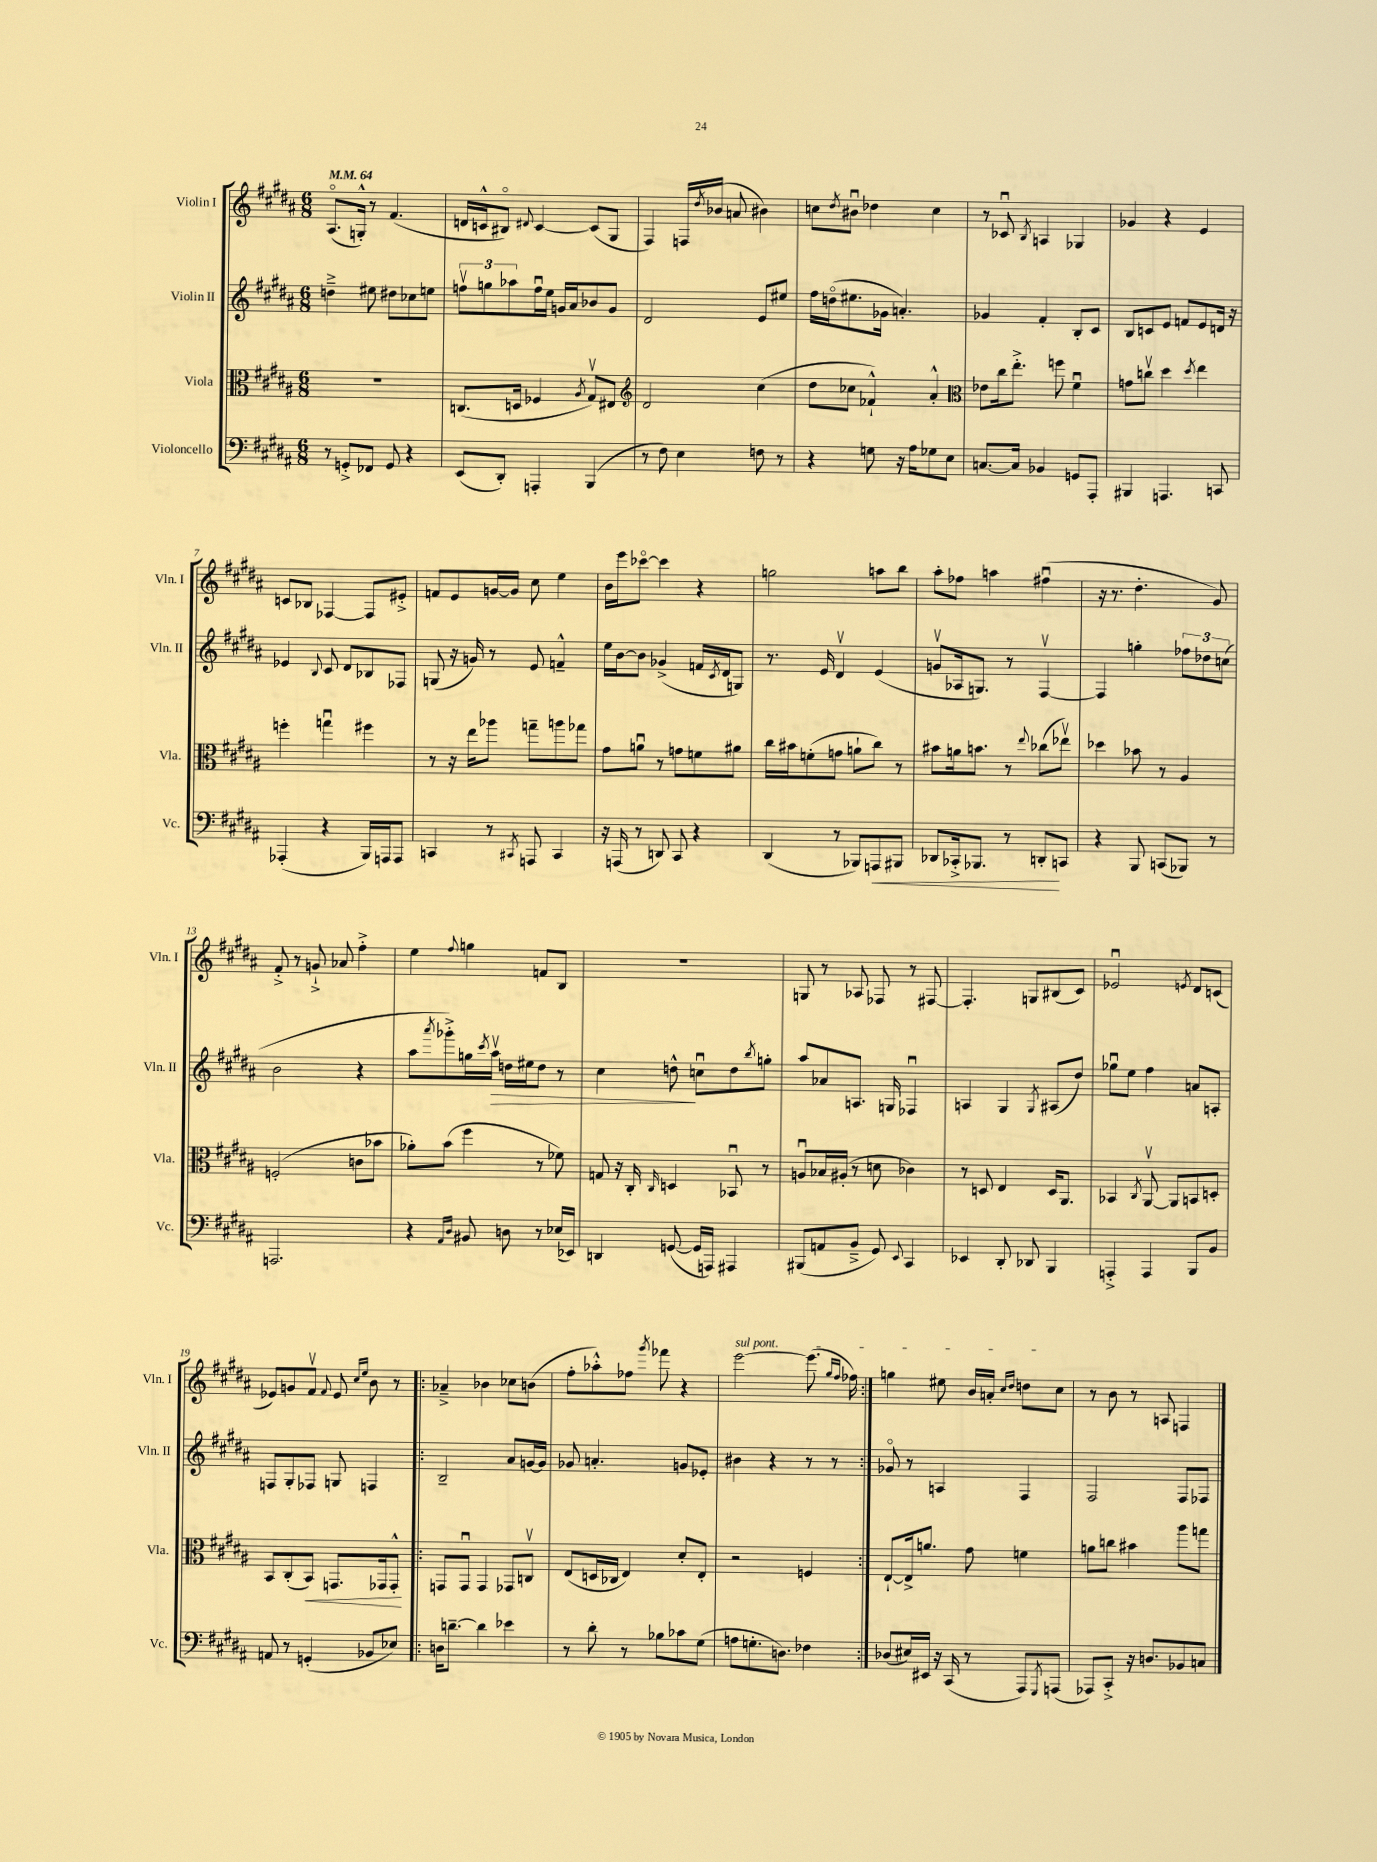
<<
\new StaffGroup <<
\new Staff = "s0" \with { instrumentName = "Violin I" shortInstrumentName = "Vln. I" } {
    \clef treble \key b \major \numericTimeSignature \time 6/8 \tempo 4 = 64
    ais8.\flageolet( g16-.-^) r8 fis'4.( |
    d'16 c'16-^ bis8\flageolet) \appoggiatura { dis'8 } c'4~ c'8( gis8 |
    fis4) f16 \acciaccatura { dis''8 } bes'16( a'8 bis'4) |
    c''8 \acciaccatura { dis''8 } bis'8\downbow des''4 c''4 |
    r8 ces'8\downbow \acciaccatura { b8 } a4 ges4 |
    ges'4 r4 e'4 |
    c'8 bes8 fes4~ fes8 eis'8-.-> |
    f'8 e'8 g'16~ g'16 cis''8 e''4 |
    b'16 e'''16 ces'''8~\flageolet ces'''4 r4 |
    g''2 a''8 b''8 |
    ais''8-. fes''8 a''4 fis''4\downbow( |
    r16 r8. dis''4.-. gis'8) |
    fis'8-.-> r8 g'8-!-> aes'8 fis''4-.-> |
    e''4 \appoggiatura { fis''8 } g''4 f'8 b8 |
    r2. |
    g8 r8 aes8 fes8 r8 fis8~ |
    fis4.-. g8 bis8( cis'8) |
    ees'2\downbow \acciaccatura { e'8 } dis'8 c'8( |
    ees'8) g'8 fis'8\upbow \appoggiatura { fis'8 } ees'8 \grace { cis''16 e''16 } b'8 r8 |
    \repeat volta 2 { aes'4---> bes'4 ces''8 b'8( |
    fis''8-. aes''8-.-^) fes''8 \acciaccatura { gis'''8 } fes'''8 r4 |
    \once \override TextSpanner.bound-details.left.text = \markup { \italic "sul pont." } e'''2~\startTextSpan e'''8.( \grace { gis''16 fis''16 } fes''16) | }
    g''4 eis''8 b'16 a'16-. \grace { cis''16 dis''16 } d''8 cis''8\stopTextSpan |
    r8 b'8 r8 a8 f4 \bar "|." |
}
\new Staff = "s1" \with { instrumentName = "Violin II" shortInstrumentName = "Vln. II" } {
    \clef treble \key b \major \numericTimeSignature \time 6/8
    d''4---> eis''8 dis''8 ces''8 e''8 |
    \tuplet 3/2 { f''8\upbow g''8 aes''8 } f''16\downbow e''16 g'16 ais'16 bes'8 g'8 |
    dis'2 e'8 eis''8 |
    fis''16 d''16\flageolet( eis''8. ges'16 a'4.-.) |
    ges'4 fis'4-. b8-. cis'8 |
    b8 c'8 e'8 f'8 e'8 d'16 r16 |
    ees'4 \appoggiatura { b8 } cis'8 dis'8 bes8 fes8 |
    g8( r16 g'16) r8 e'8 f'4---^ |
    e''16 b'16~ b'8 ges'4->( f'16 \acciaccatura { cis'8 } dis'16 g8) |
    r8. e'16 dis'4\upbow e'4( |
    g'8\upbow aes16 g8.) r8 fis4~\upbow |
    fis4 g''4-. \tuplet 3/2 { fes''8 des''8 c''8( } |
    b'2 r4 |
    ais''8 \acciaccatura { ais'''8 } ges'''8-.->) g''16 \acciaccatura { cis'''8 } ais''16\upbow\> d''16 eis''16 d''8 r8 |
    cis''4 d''8-^\! c''8\downbow d''8 \acciaccatura { b''8 } g''8-. |
    ais''8 aes'8 a8. g16 fes4\downbow |
    a4 gis4 \acciaccatura { gis8 } ais8( dis''8) |
    ges''8\downbow e''8 fis''4 a'8 a8-. |
    f8 gis8-. fes8 g8 f4 |
    \repeat volta 2 { b2-- ais'8 g'16~ g'16 |
    ges'8 a'4.-. g'8 ees'8-. |
    bis'4 r4 r8 r8 | }
    ges'8\flageolet r8 a4 fis4 |
    fis2 fis8 fes8 \bar "|." |
}
\new Staff = "s2" \with { instrumentName = "Viola" shortInstrumentName = "Vla." } {
    \clef alto \key b \major \numericTimeSignature \time 6/8
    R2. |
    c8.( d16 fes4 \acciaccatura { ais8 } gis8\upbow) eis8 |
    \clef treble dis'2 cis''4( |
    dis''8 ces''8 fes'4-!-^) ais'4-.-^ |
    \clef alto ees'8 cis''16 e''8.-.-> f''8 fis'4\downbow |
    g'8 c''8\upbow dis''4 \acciaccatura { dis''8 } e''4 |
    f''4-. g''4\downbow fis''4 |
    r8 r16 e''16 aes''8 g''8-- a''8 ges''8 |
    gis'8 a'8\downbow r8 g'8 f'8 ais'8 |
    cis''16 bis'16 f'8-.( g'8 a'8-! cis''8) r8 |
    bis'8 a'16 b'8. r8 \appoggiatura { e''8 } ces''8( ees''8\upbow) |
    des''4 bes'8 r8 ais4 |
    f2-.( c'8 bes'8 |
    aes'8-.) b'8( fis''4 r8 fes'8) |
    g8 r16 cis16-. \grace { cis16 } d4 bes,8\downbow r8 |
    a8\downbow bes16 ais16-.( r8 d'8 ces'4) |
    r8 d8 e4 d16 ais,8. |
    bes,4 \acciaccatura { cis8 } ais,8~\upbow ais,8 b,8 d8-. |
    b,8 cis8-.( b,8\<) g,8. ges,16 ges,8-.-^\! |
    \repeat volta 2 { g,8 g,8\downbow g,4 ges,8 c8\upbow |
    e8( d16 ces16 e4) dis'8-. e8-. |
    r2 f4 | }
    e8~-! e16-> a'8. gis'8 f'4 |
    a'8 c''8 bis'4 ais''8 g''8 \bar "|." |
}
\new Staff = "s3" \with { instrumentName = "Violoncello" shortInstrumentName = "Vc." } {
    \clef bass \key b \major \numericTimeSignature \time 6/8
    r8 g,8-.-> fes,8 g,8 r4 |
    e,8( dis,8-.) a,,4-. b,,4( |
    r8 fis8) e4 f8 r8 |
    r4 g8 r16 ais16 ges8 e8 |
    c8.~ c16 bes,4 g,8 ais,,8-. |
    bis,,4 a,,4. c,8 |
    aes,,4-.( r4 b,,16) a,,16 a,,8 |
    c,4 r8 \acciaccatura { cis,8 } a,,8 cis,4 |
    r16 a,,16( r8 d,8) cis,8 r4 |
    dis,4( r8 bes,,8) a,,8\< bis,,8 |
    des,8 ces,16-.-> bes,,8. r8 d,8-.\! c,8 |
    r4 b,,8 c,8( bes,,8) r8 |
    a,,2. |
    r4 \grace { ais,16 dis16 } bis,8 d8 r8 ees16( ees,16) |
    d,4 g,8~( g,16 a,,16) ais,,4 |
    bis,,8( a,8 b,8---> gis,8) \appoggiatura { e,8 } cis,4 |
    ees,4 dis,8-. des,8 b,,4 |
    a,,4-.-> a,,4 b,,8 b,8 |
    a,8 r8 g,4-.( bes,8 ees8) |
    \repeat volta 2 { d16 d'8.~-- d'4 ees'4 |
    r8 dis'8-. r8 bes8 ces'8 gis8( |
    a8 g8.-. d8.) fes4 | }
    des8( eis16) eis,16 r16 cis,16( r8 ais,,8) \acciaccatura { gis,,8 } a,,8( |
    aes,,8) cis,8-.-> r16 d8. bes,8 c8 \bar "|." |
}
>>
>>
